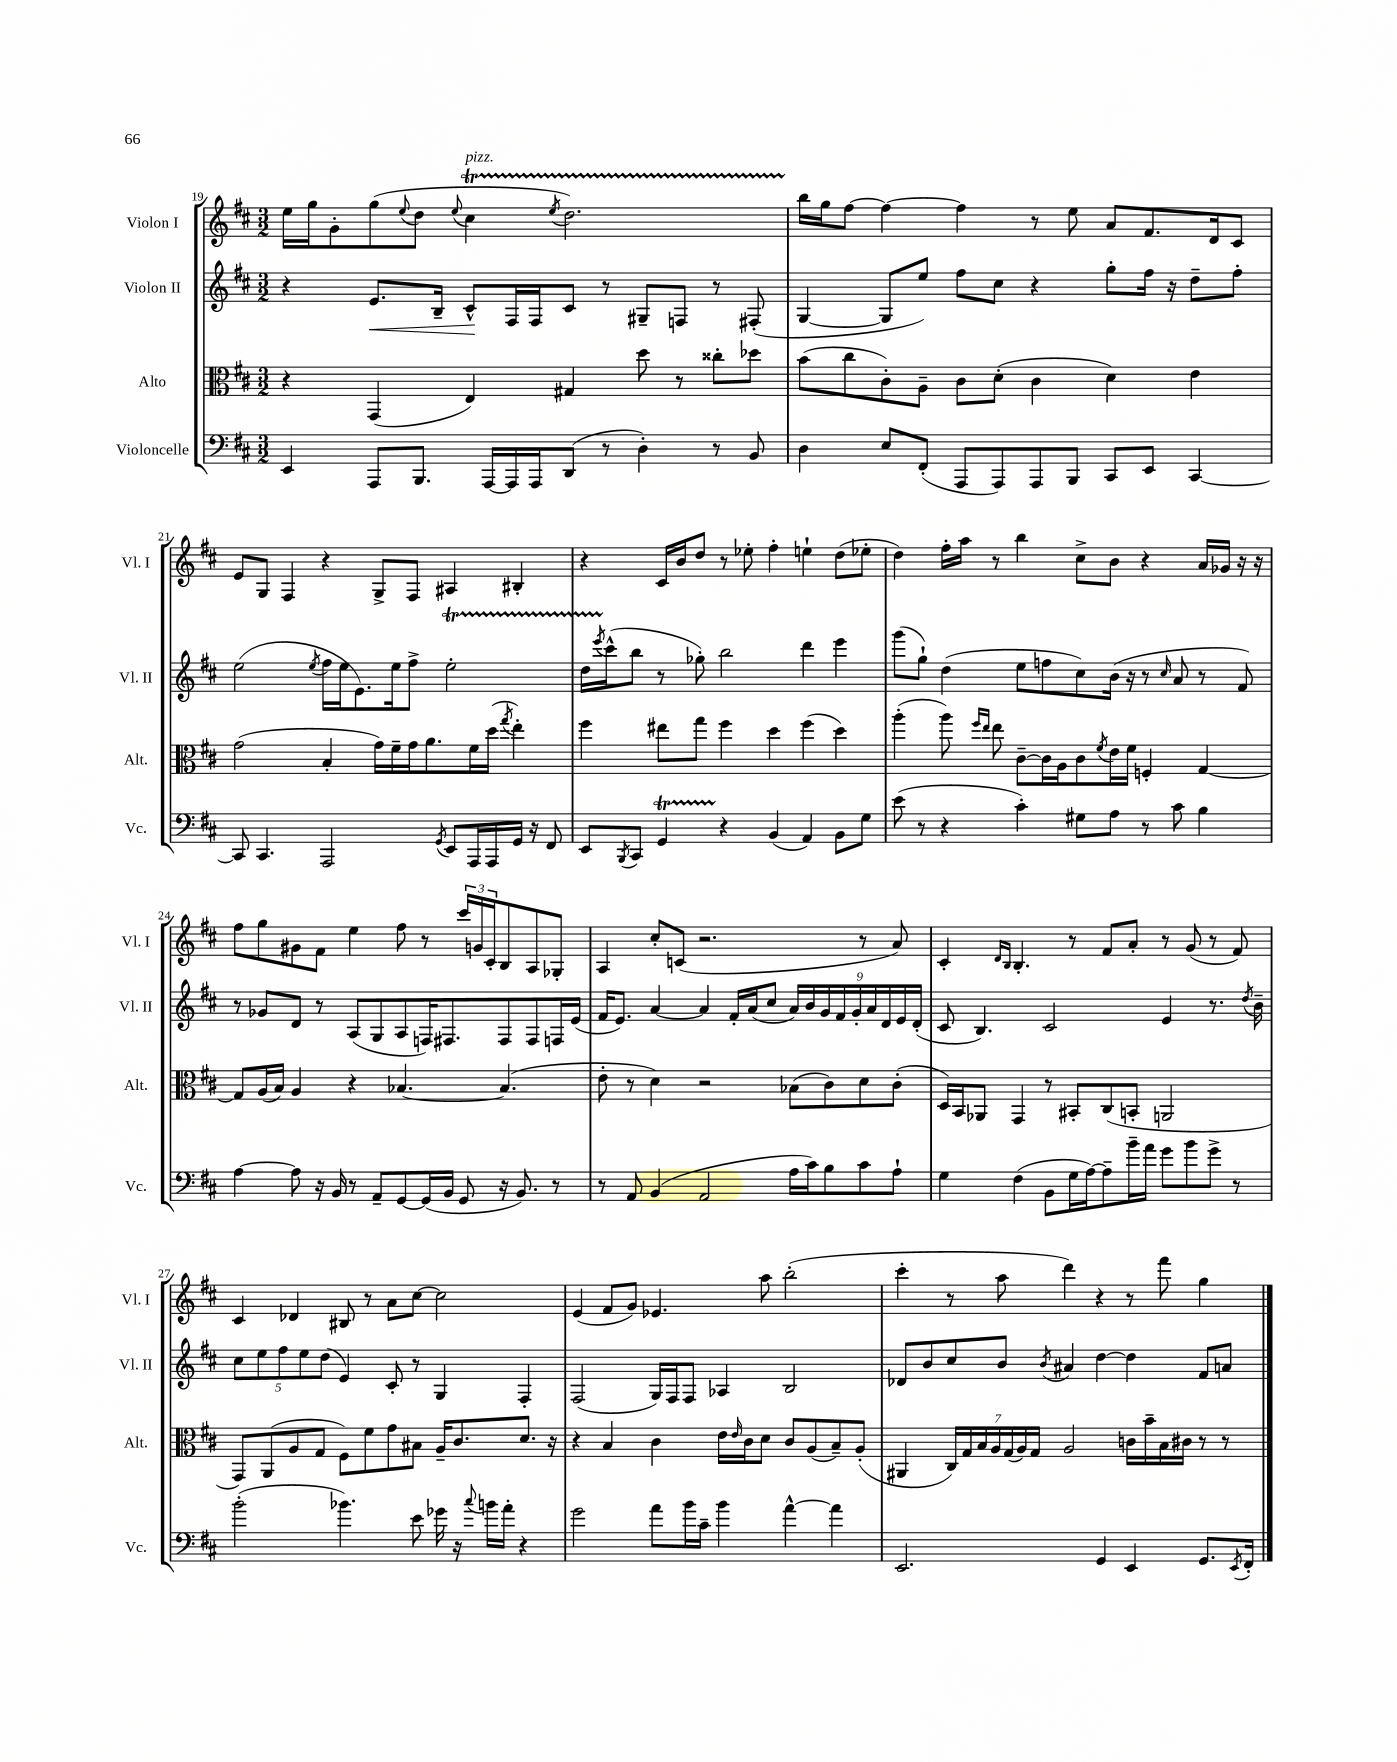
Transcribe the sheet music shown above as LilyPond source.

<<
\new StaffGroup <<
\new Staff = "s0" \with { instrumentName = "Violon I" shortInstrumentName = "Vl. I" } {
    \clef treble \key d \major \numericTimeSignature \time 3/2
    e''16 g''16 g'8-. g''8( \appoggiatura { e''8 } d''8 \appoggiatura { e''8 } cis''4\startTrillSpan^\markup { \italic "pizz." } \acciaccatura { e''8 } d''2.) |
    b''16\stopTrillSpan g''16 fis''8~ fis''4~ fis''4 r8 e''8 a'8 fis'8. d'16 cis'8 |
    e'8 g8 fis4 r4 g8-> fis8 ais4 bis4-. |
    r4 cis'16 b'16 d''8 r8 ees''8-. fis''4-. e''4-! d''8( ees''8-. |
    d''4) fis''16-. a''16 r8 b''4 cis''8-> b'8 r4 a'16 ges'16 r16 r16 |
    fis''8 g''8 gis'8 fis'8 e''4 fis''8 r8 \tuplet 3/2 { cis'''16 g'16 cis'16-. } b8 a8 ges8-. |
    a4 cis''8-. c'8( r2. r8 a'8) |
    cis'4-. \grace { d'16 b16 } b4.-. r8 fis'8 a'8-. r8 g'8( r8 fis'8) |
    cis'4 des'4 bis8 r8 a'8 cis''8~ cis''2 |
    e'4( fis'8 g'8) ees'4. a''8 b''2-.( |
    cis'''4-. r8 a''8 d'''4) r4 r8 fis'''8 g''4 \bar "|." |
}
\new Staff = "s1" \with { instrumentName = "Violon II" shortInstrumentName = "Vl. II" } {
    \clef treble \key d \major \numericTimeSignature \time 3/2
    r4 e'8.\< b16-- cis'8-^\! fis16 fis16 cis'8 r8 gis8-- f8 r8 fis8-.( |
    g4~ g8 e''8) fis''8 cis''8 r4 g''8-. fis''16 r16 d''8-- fis''8-. |
    e''2( \acciaccatura { e''8 } fis''16 e''16 e'8.) e''16 fis''8-> e''2-.\startTrillSpan |
    d''16 \acciaccatura { e'''8 } cis'''16-^\stopTrillSpan( b''8 r8 ges''8-.) b''2 d'''4 e'''4 |
    g'''8( g''8-!) d''4( e''8 f''8 cis''8) b'16( r16 r8 \grace { cis''16 } a'8 r8 fis'8) |
    r8 ges'8 d'8 r8 a8( g8 a8 f16) fis8. fis8 fis8 f16 e'16( |
    fis'16 e'8.) a'4~ a'4 fis'16-. a'16( cis''8 \tuplet 9/8 { a'16) b'16 g'16 fis'16 g'16-. a'16 d'16 e'16 d'16-.( } |
    cis'8 b4.) cis'2 e'4 r8. \acciaccatura { d''8 } b'16-- |
    \tuplet 5/4 { cis''8 e''8 fis''8 e''8 d''8( } e'4) cis'8-. r8 g4 fis4-. |
    fis2( g16) fis16 fis8 aes4 b2 |
    des'8 b'8 cis''8 b'8 \acciaccatura { b'8 } ais'4 d''4~ d''4 fis'8 a'8 \bar "|." |
}
\new Staff = "s2" \with { instrumentName = "Alto" shortInstrumentName = "Alt." } {
    \clef alto \key d \major \numericTimeSignature \time 3/2
    r4 g,4( e4) gis4 d''8 r8 cisis''8-. des''8 |
    b'8( cis''8 cis'8-.) a8-- cis'8 d'8-.( cis'4 d'4) e'4 |
    g'2( b4-. g'16) fis'16-- g'16 a'8. fis'16 d''16( \acciaccatura { g''8 } e''4-.) |
    fis''4 eis''8 g''8 fis''4 d''4 fis''4( d''4) |
    a''4-.( a''8) \grace { fis''16 e''16 } e''8 cis'8~-- cis'16 a16 cis'8 \acciaccatura { fis'8 } e'16 fis'16 f4-. g4~ |
    g8 a16( b16) a4 r4 bes4.~ bes4.( |
    e'8-. r8 d'4) r2 bes8( cis'8) d'8 cis'8-.( |
    d16) b,16 aes,8 g,4 r8 bis,8-. cis8( b,8-. a,2 |
    g,8) a,8( a8 g8 fis8) fis'8 g'8 bis8 a16-- cis'8. d'8. r16 |
    r4 b4 cis'4 e'16 \grace { e'16 } cis'16 d'8 cis'8 a8( b8--) a8-.( |
    ais,4 \tuplet 7/4 { cis16) g16 b16 a16 g16( a16) g16 } a2 c'16 b'16-- b16 cis'16 r8 r8 \bar "|." |
}
\new Staff = "s3" \with { instrumentName = "Violoncelle" shortInstrumentName = "Vc." } {
    \clef bass \key d \major \numericTimeSignature \time 3/2
    e,4 a,,8 b,,8. a,,16~ a,,16 a,,16 d,8( r8 d4-.) r8 b,8 |
    d4 e8 fis,8-.( a,,8 a,,8) a,,8 b,,8 cis,8 e,8 cis,4~ |
    cis,8 cis,4. a,,2 \acciaccatura { g,8 } e,8 a,,16 a,,16 g,16 r16 fis,8 |
    e,8 \acciaccatura { b,,8 } cis,8 g,4\startTrillSpan r4\stopTrillSpan b,4( a,4) b,8 g8 |
    e'8( r8 r4 cis'4-.) gis8 a8 r8 cis'8 b4 |
    a4~ a8 r16 b,16 r8 a,8-- g,8~ g,16( b,16 g,8 r16 b,8.) r8 |
    r8 a,8 b,4( a,2 a16 cis'16) b8 cis'8 a8-! |
    g4 fis4( b,8 g16 a16~) a8-- b'16-- a'16 g'8 b'8 g'8-> r8 |
    b'2-.( bes'4.) e'8 ges'16 r16 \appoggiatura { cis''8 } b'16 a'16-. r4 |
    g'2 a'8 b'16 cis'16-- b'4 a'4~-^ a'4 |
    e,2. g,4 e,4 g,8. \acciaccatura { e,8 } fis,16-. \bar "|." |
}
>>
>>
\layout { \context { \Score currentBarNumber = #19 } }
